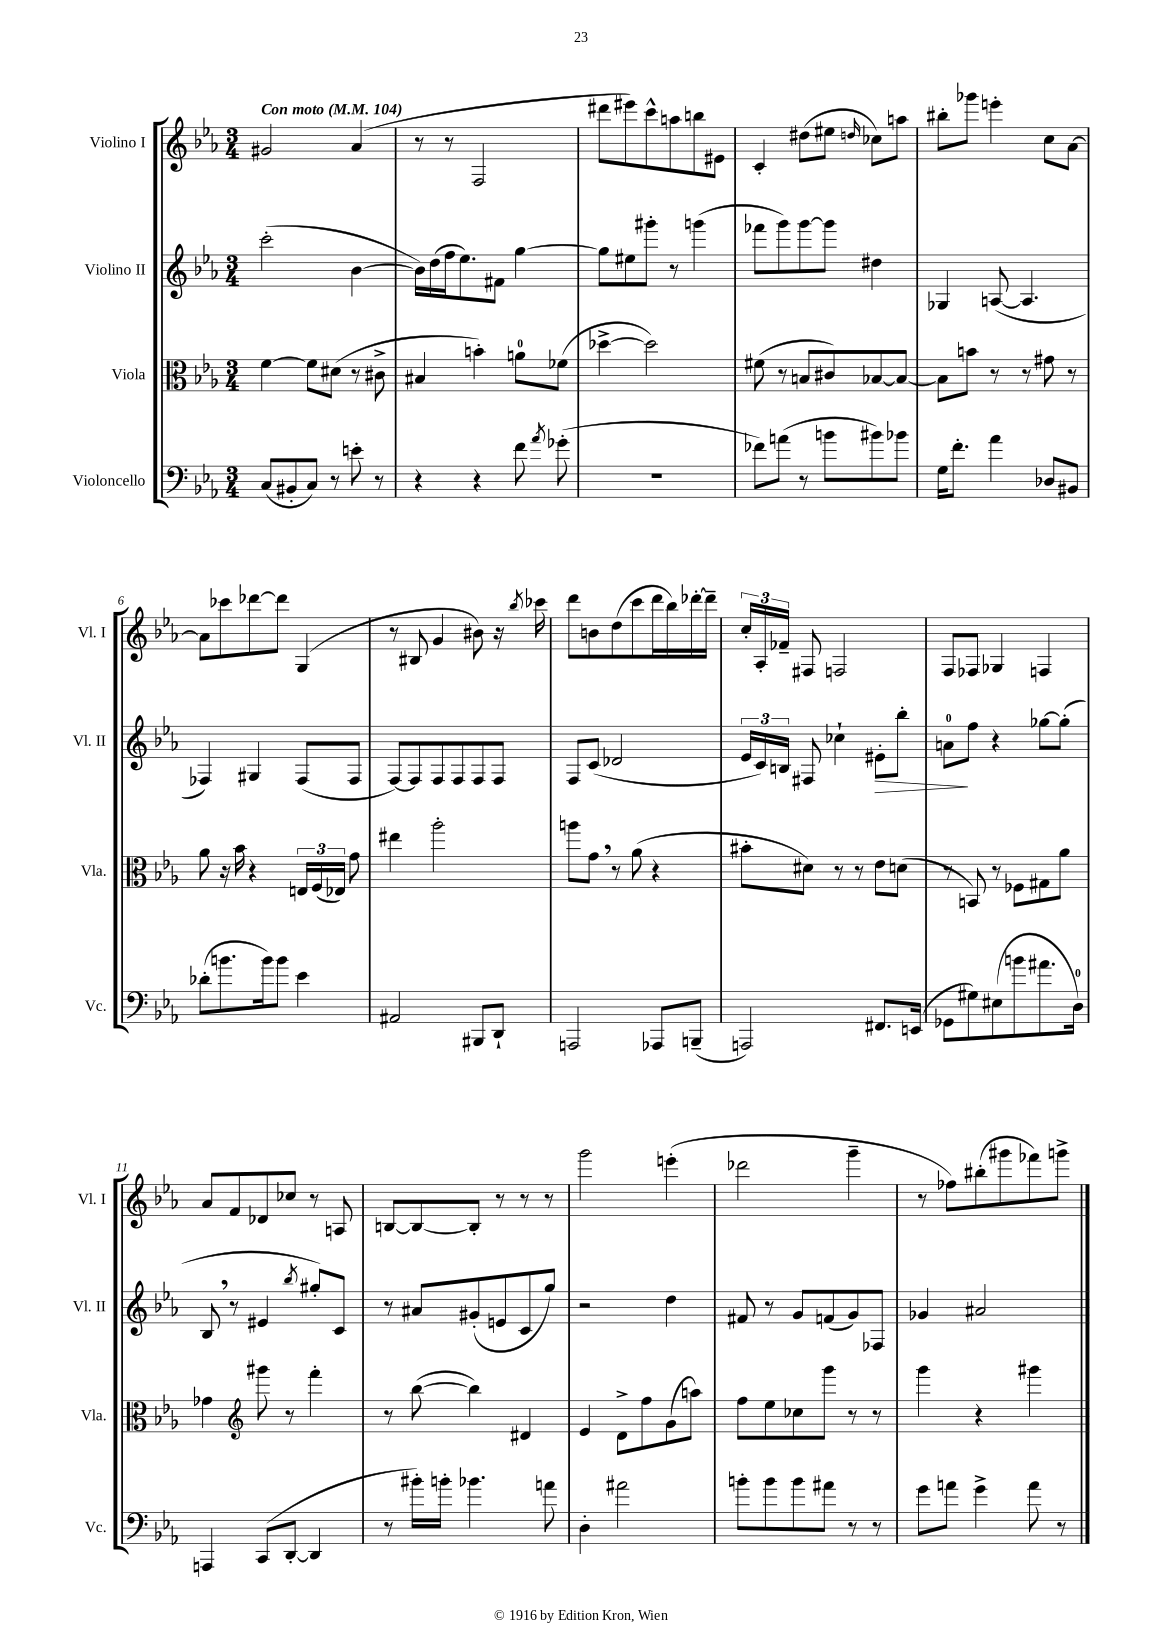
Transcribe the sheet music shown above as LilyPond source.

<<
\new StaffGroup <<
\new Staff = "s0" \with { instrumentName = "Violino I" shortInstrumentName = "Vl. I" } {
    \clef treble \key ees \major \numericTimeSignature \time 3/4 \tempo "Con moto" 4 = 104
    \autoBeamOff gis'2 aes'4( |
    r8 r8 f2 |
    dis'''8[ eis'''8) c'''8-^ a''8 b''8 eis'8] |
    c'4-. dis''8[( eis''8] \grace { d''16 } ces''8[) a''8] |
    bis''8[-. ges'''8] e'''4-. c''8[ aes'8]~ |
    aes'8[ ces'''8 des'''8~ des'''8] g4( |
    r8 bis8 g'4 bis'8) r16 \acciaccatura { bes''8 } ces'''16 |
    d'''8[ b'8 d''8( c'''8 d'''16 bes''16) des'''16~-. des'''16]-- |
    \tuplet 3/2 { c''16[-. aes16-. fes'16]-- } fis8 f2 |
    f8[ fes8] ges4 f4 |
    aes'8[ f'8 des'8 ces''8] r8 a8 |
    b8[~ b8~ b8]-. r8 r8 r8 |
    g'''2 e'''4-.( |
    des'''2 g'''4-- |
    r8 fes''8[) bis''8-.( gis'''8 fes'''8) g'''8]-> \bar "|." |
}
\new Staff = "s1" \with { instrumentName = "Violino II" shortInstrumentName = "Vl. II" } {
    \clef treble \key ees \major \numericTimeSignature \time 3/4
    \autoBeamOff c'''2-.( bes'4~ |
    bes'16[) d''16( f''16 ees''8.) fis'8] g''4~ |
    g''8[ eis''8 gis'''8]-. r8 g'''4( |
    fes'''8[ g'''8) g'''8~ g'''8] dis''4 |
    ges4 a8~( a4. |
    fes4) gis4 fes8[( fes8] |
    f8[~) f8 f8 f8 f8 f8] |
    f8[ c'8]( des'2 |
    \tuplet 3/2 { ees'16[ c'16) b16] } fis8 ces''4-! eis'8[-.\> bes''8]-. |
    a'8[-0\! f''8] r4 ges''8[~ ges''8]-.( |
    bes8 \breathe r8 eis'4 \acciaccatura { bes''8 } gis''8[-.) c'8] |
    r8 ais'8[ gis'8-.( e'8 c'8 g''8]) |
    r2 d''4 |
    fis'8 r8 g'8[ f'8( g'8) fes8] |
    ges'4 ais'2 \bar "|." |
}
\new Staff = "s2" \with { instrumentName = "Viola" shortInstrumentName = "Vla." } {
    \clef alto \key ees \major \numericTimeSignature \time 3/4
    \autoBeamOff f'4~ f'8[ dis'8]( r8 cis'8-> |
    bis4 b'4-.) a'8[-0 fes'8]( |
    des''4~-> des''2) |
    fis'8( r8 b8[ cis'8) bes8~ bes8]~ |
    bes8[ b'8] r8 r8 gis'8 r8 |
    aes'8 r16 bes'16 r4 \tuplet 3/2 { e16[ f16( ees16]) } g'8 |
    eis''4 aes''2-. |
    a''8[ g'8] \breathe r8 aes'8( r4 |
    bis'8[-. dis'8]) r8 r8 ees'8[ d'8]( |
    r8 b,8) r8 fes8[ gis8 aes'8] |
    ges'4 \clef treble gis'''8 r8 f'''4-. |
    r8 bes''8~( bes''4) dis'4 |
    ees'4 d'8[-> f''8 g'8( a''8]) |
    f''8[ ees''8 ces''8 g'''8] r8 r8 |
    g'''4 r4 gis'''4 \bar "|." |
}
\new Staff = "s3" \with { instrumentName = "Violoncello" shortInstrumentName = "Vc." } {
    \clef bass \key ees \major \numericTimeSignature \time 3/4
    \autoBeamOff c8[( bis,8-. c8]) r8 e'8-. r8 |
    r4 r4 f'8 \acciaccatura { aes'8 } ges'8-.( |
    R2. |
    fes'8[) a'8]( r8 b'8[ bis'8) bes'8] |
    g16[ f'8.]-. aes'4 des8[ bis,8] |
    des'8[-.( b'8. b'16) b'8] ees'4 |
    ais,2 bis,,8[ d,8]-! |
    a,,2 aes,,8[ b,,8]--( |
    a,,2) fis,8.[ e,16]( |
    ges,8[ gis8) eis8( b'8 ais'8. d16]-0) |
    a,,4 c,8[( d,8]~-. d,4 |
    r8 bis'16[-.) b'16]-. bes'4. a'8 |
    d4-. ais'2 |
    b'8[-. b'8 b'8 ais'8] r8 r8 |
    g'8[ a'8] g'4-> a'8 r8 \bar "|." |
}
>>
>>
